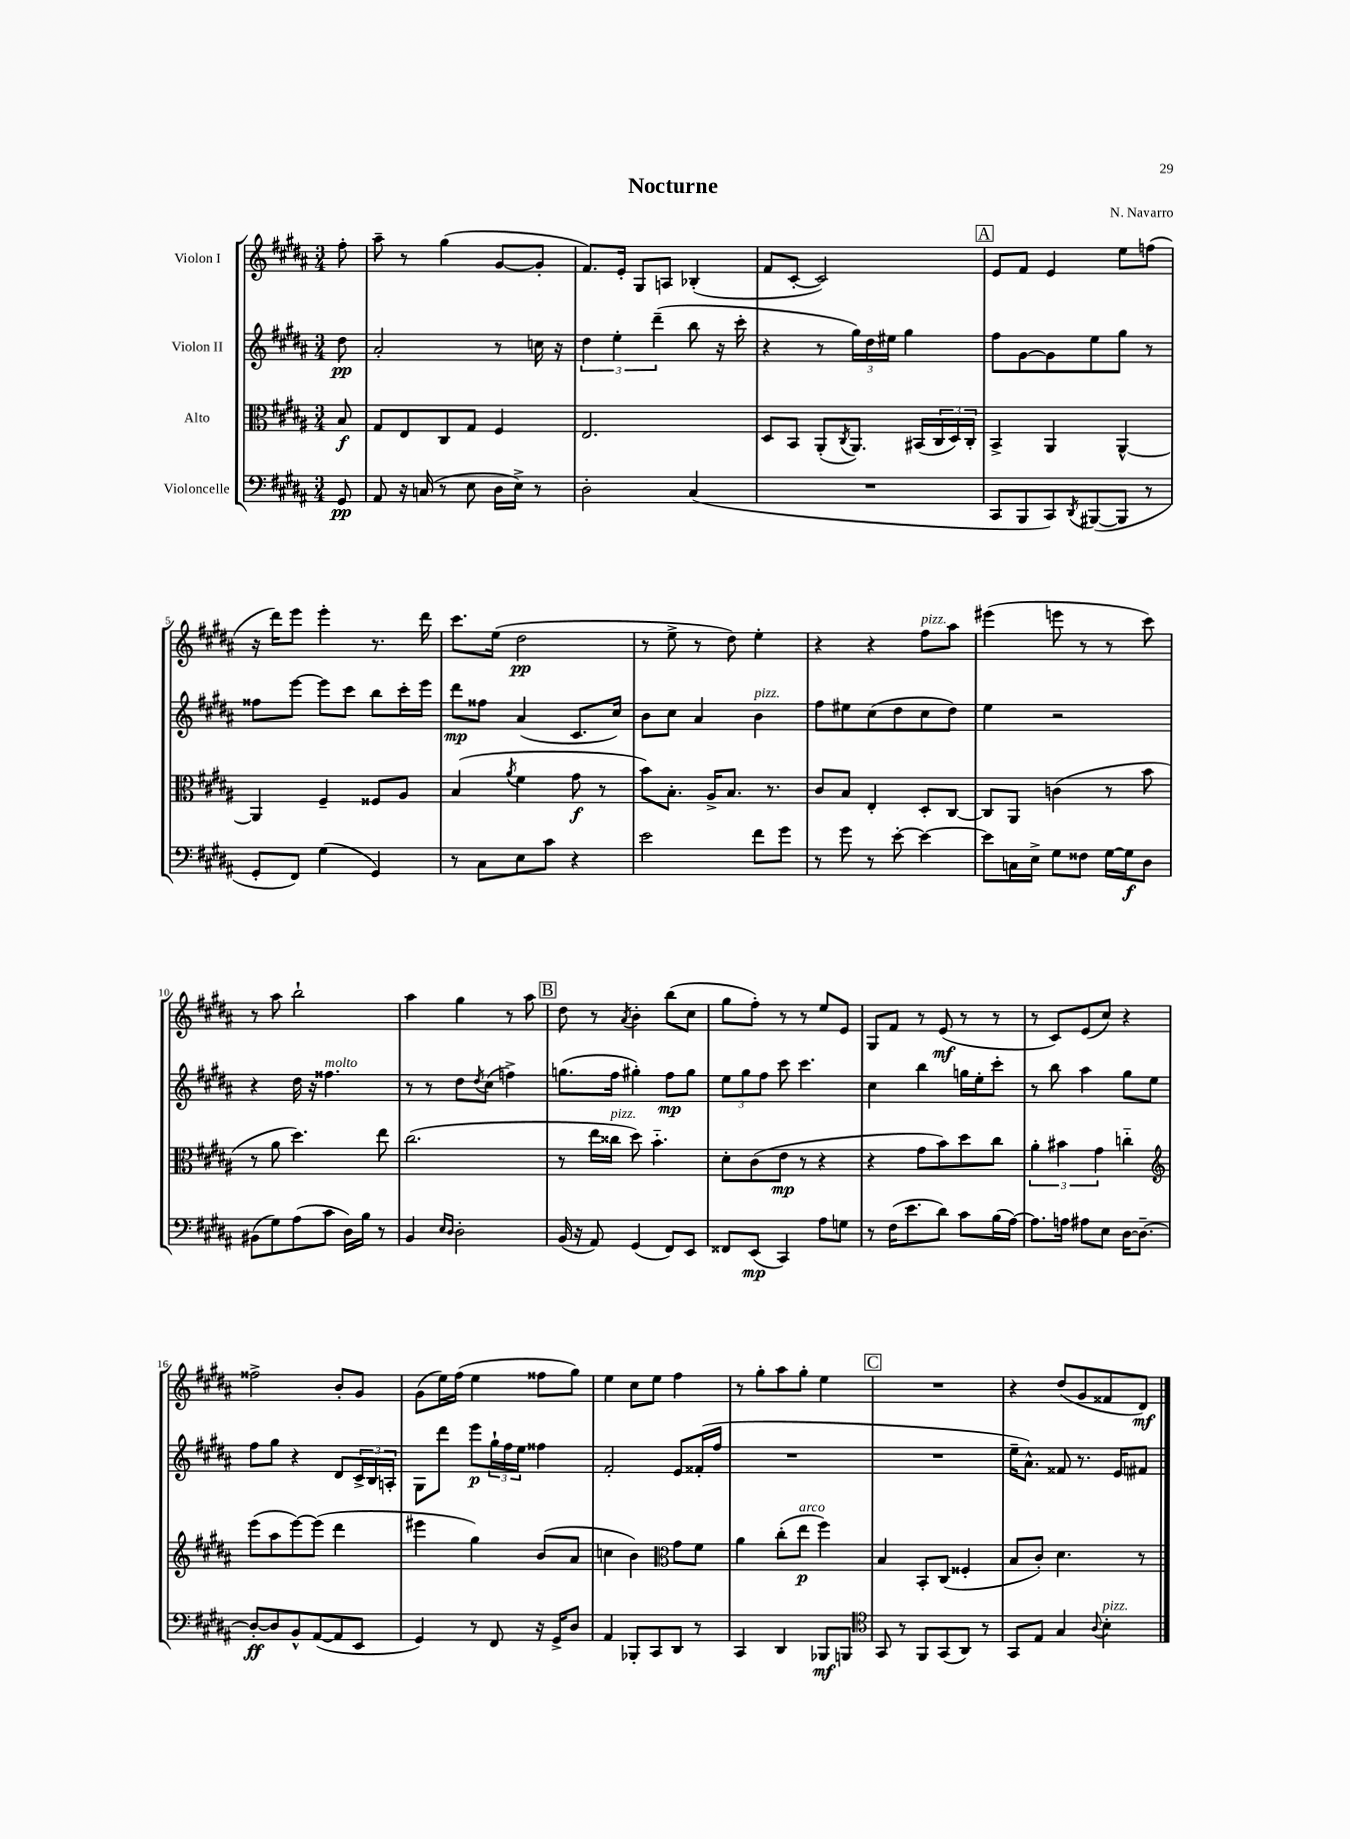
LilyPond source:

\header { title = "Nocturne" composer = "N. Navarro" }
<<
\new StaffGroup <<
\new Staff = "s0" \with { instrumentName = "Violon I" } {
    \clef treble \key b \major \numericTimeSignature \time 3/4 \partial 8
    fis''8-. |
    ais''8-- r8 gis''4( gis'8~ gis'8-. |
    fis'8.) e'16-. gis8 a8 bes4-.( |
    fis'8 cis'8~-. cis'2) |
    \mark \markup { \box "A" } e'8 fis'8 e'4 e''8 f''8( |
    r16 dis'''16) e'''8 e'''4-. r8. dis'''16 |
    cis'''8. e''16( dis''2\pp |
    r8 e''8-> r8 dis''8) e''4-. |
    r4 r4 fis''8^\markup { \italic "pizz." } ais''8 |
    eis'''4( e'''8 r8 r8 cis'''8) |
    r8 ais''8 b''2-! |
    ais''4 gis''4 r8 ais''8 |
    \mark \markup { \box "B" } dis''8 r8 \acciaccatura { ais'8 } b'4-. b''8( cis''8 |
    gis''8 fis''8-.) r8 r8 e''8 e'8 |
    gis8 fis'8 r8 e'8\mf( r8 r8 |
    r8 cis'8) e'8( cis''8) r4 |
    fisis''2-> b'8-. gis'8 |
    gis'8( e''16) fis''16( e''4 fisis''8 gis''8) |
    e''4 cis''8 e''8 fis''4 |
    r8 gis''8-. ais''8 gis''8-. e''4 |
    \mark \markup { \box "C" } R2. |
    r4 dis''8( gis'8 fisis'8 dis'8\mf) \bar "|." |
}
\new Staff = "s1" \with { instrumentName = "Violon II" } {
    \clef treble \key b \major \numericTimeSignature \time 3/4 \partial 8
    dis''8\pp |
    ais'2-. r8 c''16 r16 |
    \tuplet 3/2 { dis''4 e''4-. dis'''4--( } b''8 r16 cis'''16-. |
    r4 r8 \tuplet 3/2 { gis''16) dis''16 eis''16 } gis''4 |
    \mark \markup { \box "A" } fis''8 gis'8~ gis'8 e''8 gis''8 r8 |
    fisis''8 e'''8~ e'''8 cis'''8 b''8 cis'''16-. e'''16 |
    dis'''8\mp fisis''8 ais'4( cis'8. cis''16) |
    b'8 cis''8 ais'4 b'4^\markup { \italic "pizz." } |
    fis''8 eis''8 cis''8( dis''8 cis''8 dis''8) |
    e''4 r2 |
    r4 dis''16 r16 fisis''4.^\markup { \italic "molto" } |
    r8 r8 dis''8 \acciaccatura { dis''8 } cis''8( f''4->) |
    \mark \markup { \box "B" } g''8.( fis''16 gis''4-.) fis''8\mp gis''8 |
    \tuplet 3/2 { e''8 gis''8 fis''8 } cis'''8 cis'''4. |
    cis''4 b''4 g''16 e''16-. cis'''8-. |
    r8 b''8 ais''4 gis''8 e''8 |
    fis''8 gis''8 r4 dis'8 \tuplet 3/2 { cis'16-> b16 a16-. } |
    gis8 dis'''8 e'''8\p \tuplet 3/2 { gis''16-! fis''16 e''16 } fisis''4 |
    fis'2-. e'8 fisis'16-.( fis''16 |
    R2. |
    \mark \markup { \box "C" } R2. |
    e''16-- ais'8.-^) fisis'8 r8. e'16 fis'8 \bar "|." |
}
\new Staff = "s2" \with { instrumentName = "Alto" } {
    \clef alto \key b \major \numericTimeSignature \time 3/4 \partial 8
    b8\f |
    gis8 e8 cis8 gis8 fis4 |
    e2. |
    dis8 b,8 ais,8-.( \acciaccatura { cis8 } ais,8.) bis,16( \tuplet 3/2 { cis16 dis16) cis16-. } |
    \mark \markup { \box "A" } b,4-> ais,4 ais,4~-^ |
    ais,4 fis4-- fisis8 ais8 |
    b4( \acciaccatura { ais'8 } fis'4 gis'8\f r8 |
    b'8) b8.-. ais16-> b8. r8. |
    cis'8 b8 e4-. dis8-. cis8~ |
    cis8 ais,8 c'4( r8 b'8 |
    r8 ais'8 dis''4.) e''8 |
    cis''2.( |
    \mark \markup { \box "B" } r8 e''16 cisis''16^\markup { \italic "pizz." } dis''8) b'4.-_ |
    dis'8-. cis'8( e'8\mp r8 r4 |
    r4 gis'8 b'8) dis''8 cis''8 |
    \tuplet 3/2 { ais'4-. bis'4 gis'4 } c''4-_ |
    \clef treble e'''8( ais''8 e'''8~) e'''8( dis'''4 |
    eis'''4 gis''4) b'8( ais'8 |
    c''4 b'4) \clef alto gis'8 fis'8 |
    ais'4 cis''8-.( e''8\p^\markup { \italic "arco" } fis''4) |
    \mark \markup { \box "C" } b4 b,8-. cis8( fisis4-. |
    b8 cis'8-.) dis'4. r8 \bar "|." |
}
\new Staff = "s3" \with { instrumentName = "Violoncelle" } {
    \clef bass \key b \major \numericTimeSignature \time 3/4 \partial 8
    gis,8\pp |
    ais,8 r16 c16( r8 e8 dis16 e16->) r8 |
    dis2-. cis4( |
    R2. |
    \mark \markup { \box "A" } cis,8 b,,8 cis,8) \acciaccatura { dis,8 } bis,,8~( bis,,8 r8 |
    gis,8-. fis,8) gis4( gis,4) |
    r8 cis8 e8 cis'8 r4 |
    e'2 fis'8 gis'8 |
    r8 gis'8 r8 e'8~-. e'4~ |
    e'8 c16 e16-> gis8 fisis8 gis16~ gis16\f dis8 |
    bis,8( gis8) ais8( cis'8 dis16) b16 r8 |
    b,4 \grace { e16 dis16 } dis2-. |
    \mark \markup { \box "B" } b,16( r16 ais,8) gis,4( fis,8) e,8 |
    fisis,8 e,8\mp( cis,4) ais8 g8 |
    r8 fis16( e'8. dis'8) cis'8 b16( ais16~) |
    ais8. a16 ais8 e8 dis16~ dis8.~-- |
    dis8~-.\ff dis8 b,8-^ ais,8~( ais,8 e,8 |
    gis,4) r8 fis,8 r16 gis,16-> dis8 |
    ais,4 bes,,8-. cis,8 dis,8 r8 |
    cis,4 dis,4 bes,,8\mf b,,8 |
    \mark \markup { \box "C" } \clef tenor gis,8 r8 fis,8 gis,8( ais,8) r8 |
    gis,8 e8 gis4 \appoggiatura { ais8 } b4-.^\markup { \italic "pizz." } \bar "|." |
}
>>
>>
